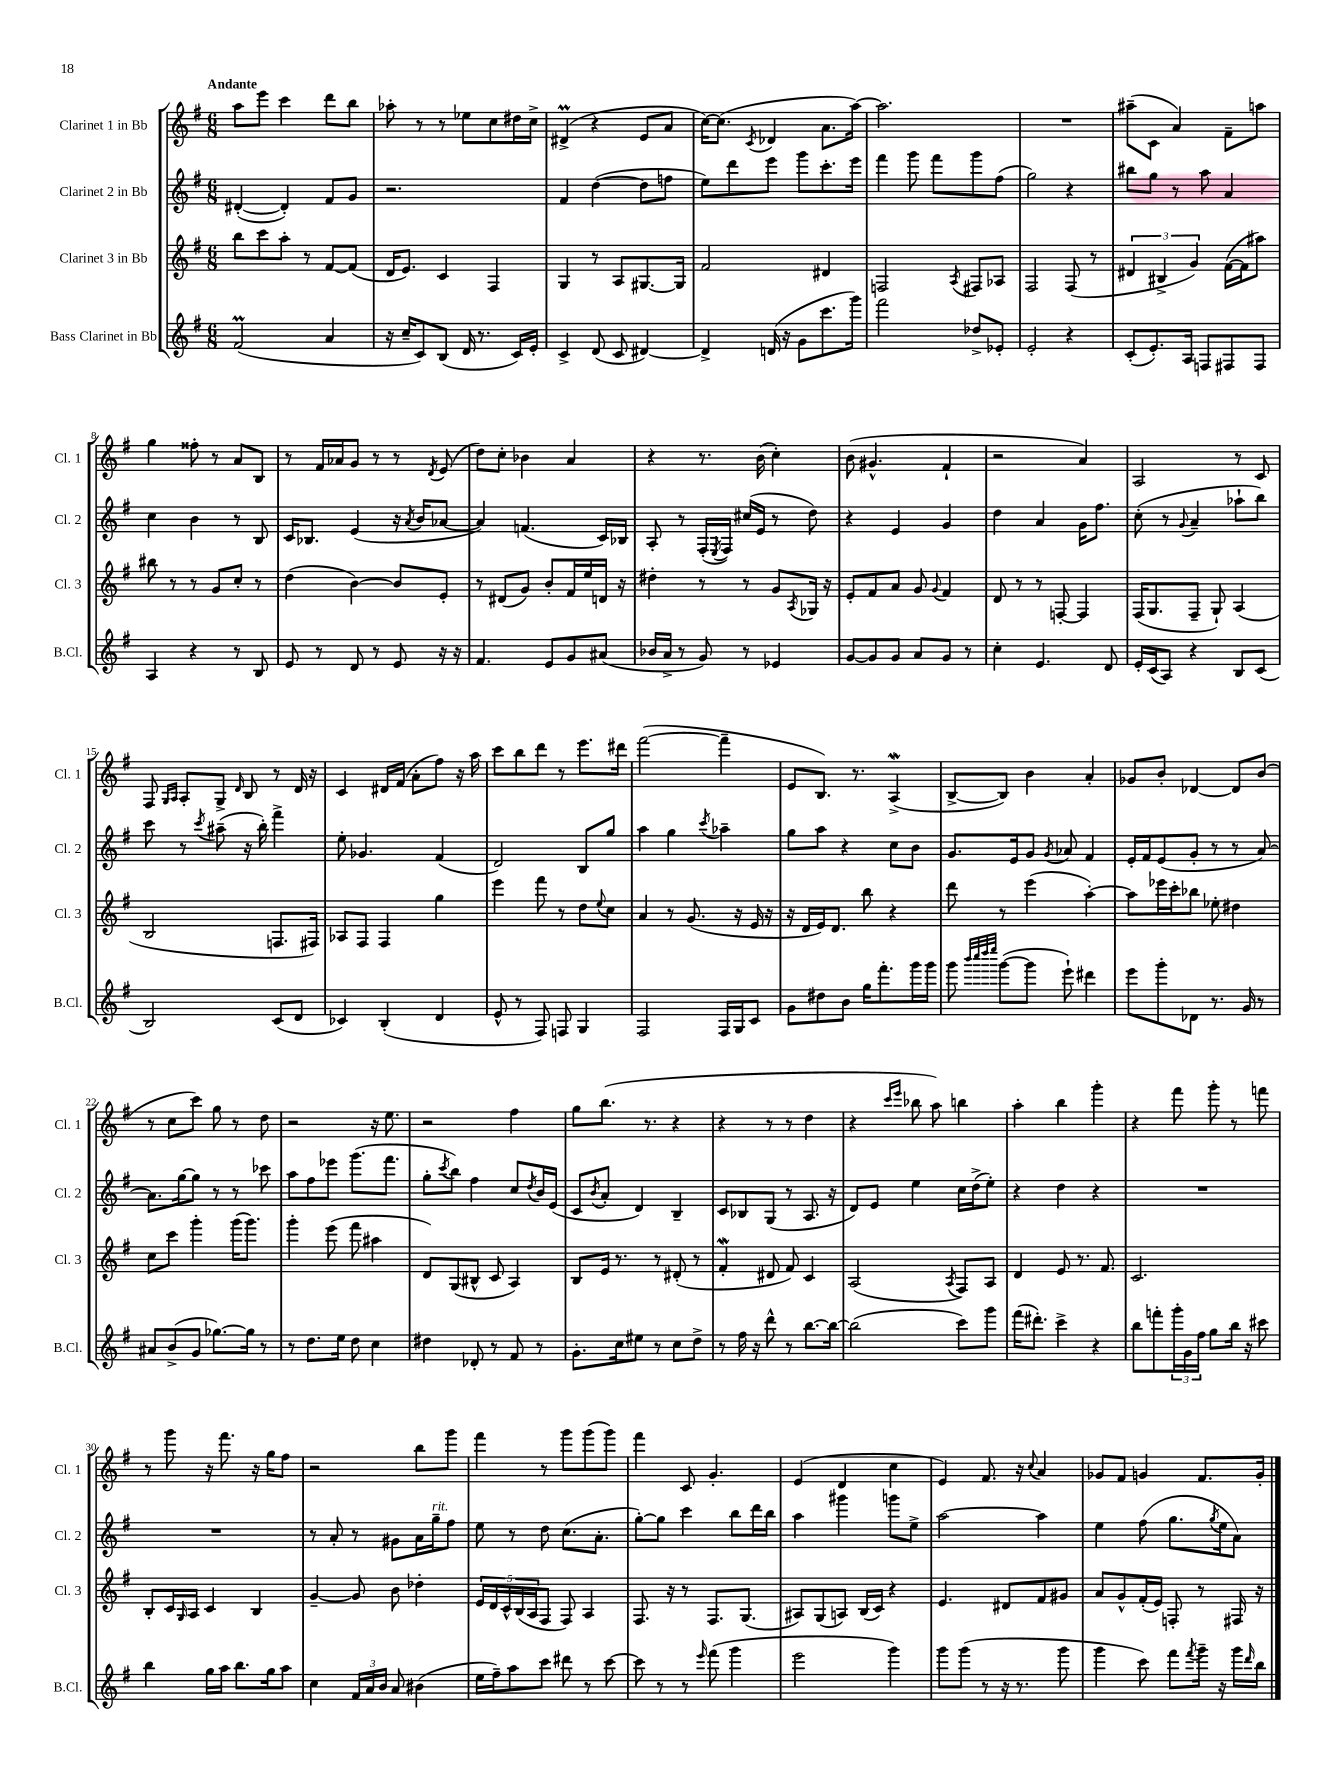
<<
\new StaffGroup <<
\new Staff = "s0" \with { instrumentName = "Clarinet 1 in Bb" shortInstrumentName = "Cl. 1" } {
    \clef treble \key g \major \numericTimeSignature \time 6/8 \tempo "Andante"
    a''8 e'''8 c'''4 d'''8 b''8 |
    aes''8-. r8 r8 ees''8 c''8 dis''16 c''16-> |
    dis'4->\prall( r4 e'8 a'8 |
    c''16~) c''8.( \acciaccatura { c'8 } des'4 a'8. a''16~) |
    a''2. |
    R2. |
    ais''8--( c'8 a'4) fis'8-- a''8 |
    g''4 fisis''8-. r8 a'8 b8 |
    r8 fis'16 aes'16 g'8 r8 r8 \acciaccatura { d'8 } e'8( |
    d''8) c''8-. bes'4 a'4 |
    r4 r8. b'16( c''4-.) |
    b'8( gis'4.-^ fis'4-! |
    r2 a'4) |
    a2 r8 c'8 |
    fis8 \grace { g16 a16 } a8-. g8-> \grace { d'16 } b8 r8 d'16 r16 |
    c'4 dis'16 fis'16( a'8-. fis''8) r16 a''16 |
    c'''8 b''8 d'''8 r8 e'''8. dis'''16 |
    fis'''2~( fis'''4-- |
    e'8 b8.) r8. a4->\mordent( |
    b8~-> b8) b'4 a'4-. |
    ges'8 b'8-. des'4~ des'8 b'8( |
    r8 c''8 c'''8) g''8 r8 d''8 |
    r2 r16 e''8. |
    r2 fis''4 |
    g''8 b''8.( r8. r4 |
    r4 r8 r8 d''4 |
    r4 \grace { c'''16 e'''16 } bes''8 a''8) b''4 |
    a''4-. b''4 g'''4-. |
    r4 fis'''8 g'''8-. r8 f'''8 |
    r8 g'''8 r16 fis'''8. r16 g''16 fis''8 |
    r2 b''8 g'''8 |
    fis'''4 r8 g'''8 g'''8( g'''8) |
    fis'''4 c'8 g'4.-. |
    e'4( d'4 c''4 |
    e'4) fis'8. r16 \appoggiatura { c''8 } a'4 |
    ges'8 fis'8 g'4 fis'8. g'16-. \bar "|." |
}
\new Staff = "s1" \with { instrumentName = "Clarinet 2 in Bb" shortInstrumentName = "Cl. 2" } {
    \clef treble \key g \major \numericTimeSignature \time 6/8
    dis'4~-.( dis'4-.) fis'8 g'8 |
    r2. |
    fis'4 d''4~( d''8 f''8 |
    e''8) d'''8 e'''8 g'''8 c'''8.-. e'''16 |
    fis'''4 g'''8 fis'''8 g'''8 fis''8( |
    g''2) r4 |
    bis''8 g''8 r8 a''8 a'4 |
    c''4 b'4 r8 b8 |
    c'16 bes8. e'4( r16 \acciaccatura { a'8 } b'16 aes'8~ |
    aes'4) f'4.( c'16) bes16 |
    a8-. r8 fis16-.( \acciaccatura { e8 } fis16) cis''16( e'16 r8 d''8) |
    r4 e'4 g'4 |
    d''4 a'4 g'16 fis''8. |
    c''8-.( r8 \appoggiatura { g'8 } a'4-- aes''8-! b''8) |
    c'''8 r8 \acciaccatura { c'''8 } ais''8--( r16 b''16-.) fis'''4-> |
    e''8-. ges'4. fis'4( |
    d'2) b8 g''8 |
    a''4 g''4 \acciaccatura { c'''8 } aes''4-- |
    g''8 a''8 r4 c''8 b'8 |
    g'8. e'16 g'8 \acciaccatura { g'8 } aes'8 fis'4 |
    e'16-. fis'16 e'8( g'8-. r8 r8 a'8~) |
    a'8. g''16~ g''8 r8 r8 ces'''8 |
    a''8 fis''8 ees'''8 g'''8.( fis'''8. |
    g''8-. \acciaccatura { c'''8 } b''8) fis''4 c''8 \acciaccatura { d''8 } b'16 e'16( |
    c'8 \acciaccatura { b'8 } a'8-. d'4) b4-- |
    c'8 bes8 g8( r8 a8. r16 |
    d'8) e'8 e''4 c''16 d''16->( e''8-.) |
    r4 d''4 r4 |
    R2. |
    R2. |
    r8 a'8-. r8 gis'8 a'16 g''16--^\markup { \italic "rit." } fis''8 |
    e''8 r8 d''8 c''8.( a'8.-. |
    g''8~-.) g''8 c'''4 b''8 d'''16 b''16 |
    a''4 gis'''4 g'''8 e''8-> |
    a''2~ a''4 |
    e''4 fis''8( g''8. \acciaccatura { g''8 } e''16 a'8) \bar "|." |
}
\new Staff = "s2" \with { instrumentName = "Clarinet 3 in Bb" shortInstrumentName = "Cl. 3" } {
    \clef treble \key g \major \numericTimeSignature \time 6/8
    b''8 c'''8 a''8-. r8 fis'8~ fis'8( |
    d'16 e'8.) c'4 fis4 |
    g4 r8 a8 gis8.~ gis16 |
    fis'2 dis'4 |
    f2 \acciaccatura { a8 } fis8 aes8 |
    fis2 fis8( r8 |
    \tuplet 3/2 { dis'4 bis4-> g'4) } fis'16~( fis'16 ais''8) |
    bis''8 r8 r8 g'8 c''8-. r8 |
    d''4( b'4~) b'8 e'8-. |
    r8 dis'8( g'8) b'8-. fis'16 e''16 d'16 r16 |
    dis''4-. r8 r8 g'8 \acciaccatura { a8 } ges16 r16 |
    e'8-. fis'8 a'8 g'8 \appoggiatura { g'8 } fis'4 |
    d'8 r8 r8 f8~-. f4 |
    fis16( g8. fis8-- g8-!) a4( |
    b2 f8. fis16) |
    aes8 fis8 fis4 g''4 |
    e'''4 fis'''8 r8 d''8 \appoggiatura { e''8 } c''8 |
    a'4 r8 g'8.( r16 e'16 r16 |
    r16 d'16 e'16) d'8. b''8 r4 |
    d'''8 r8 e'''4( a''4~-.) |
    a''8 ees'''16 c'''16-. bes''8 ees''8-. dis''4 |
    c''8 c'''8 g'''4-. g'''16( g'''8.) |
    g'''4-. e'''8( fis'''8 ais''4 |
    d'8) g8( bis8-^ c'8 a4) |
    b8 e'16 r8. r8 dis'8-.( r8 |
    fis'4-.\mordent dis'8 fis'8) c'4 |
    a2( \acciaccatura { a8 } fis8) a8 |
    d'4 e'8 r8. fis'8. |
    c'2. |
    b8-. c'16 \grace { g16 } a16 c'4 b4 |
    g'4~-- g'8 b'8 des''4-. |
    \tuplet 5/4 { e'16 d'16 c'16-^ b16( a16 } fis8 fis8) a4 |
    fis8. r16 r8 fis8. g8.( |
    ais8) g8( a8) b16( c'16) r4 |
    e'4. dis'8 fis'8 gis'8 |
    a'8 g'8-^ fis'16-.( e'16) f8-. r8 fis16 r16 \bar "|." |
}
\new Staff = "s3" \with { instrumentName = "Bass Clarinet in Bb" shortInstrumentName = "B.Cl." } {
    \clef treble \key g \major \numericTimeSignature \time 6/8
    fis'2\prall( a'4 |
    r16 c''16-- c'8) b8( d'16 r8. c'16) e'16-. |
    c'4-> d'8( c'8 dis'4~) |
    dis'4-> d'16( r16 g'8 c'''8. g'''16) |
    fis'''2 des''8-> ees'8-. |
    e'2-. r4 |
    c'8-.( e'8.-.) a16 f8 fis8 fis8 |
    a4 r4 r8 b8 |
    e'8 r8 d'8 r8 e'8 r16 r16 |
    fis'4. e'8 g'8 ais'8( |
    bes'16 a'16-> r8 g'8) r8 ees'4 |
    g'8~ g'8 g'8 a'8 g'8 r8 |
    c''4-. e'4. d'8 |
    e'16-. c'16( a8) r4 b8 c'8( |
    b2) c'8( d'8 |
    ces'4) b4-.( d'4 |
    e'8-^ r8 fis8) f8 g4 |
    fis2 fis16 g16 c'8 |
    g'8 dis''8 b'8 g''16 fis'''8.-. g'''16 g'''16 |
    g'''8 \grace { b'''32 c''''32 d''''32 e''''32 } g'''8~( g'''8 e'''8-!) dis'''4 |
    e'''8 g'''8-. des'8 r8. g'16 r8 |
    ais'8 b'8->( g'8 ges''8.~) ges''16 r8 |
    r8 d''8. e''16 d''8 c''4 |
    dis''4 des'8-. r8 fis'8 r8 |
    g'8.-. c''16 eis''8 r8 c''8 d''8-> |
    r8 fis''16 r16 d'''8-^ r8 b''8.~ b''16~ |
    b''2( c'''8) g'''8 |
    fis'''16( dis'''8.-.) c'''4-> r4 |
    b''8 f'''8-. \tuplet 3/2 { g'''16-. g'16 fis''16 } g''8 b''16 r16 cis'''8 |
    b''4 g''16 a''16 b''8. g''16 a''8 |
    c''4 \tuplet 3/2 { fis'16 a'16 b'16 } a'8 bis'4( |
    e''16 fis''16--) a''8 c'''8 dis'''8 r8 c'''8~ |
    c'''8 r8 r8 \grace { e'''16 } fis'''8( g'''4 |
    e'''2 g'''4) |
    g'''8 g'''8( r8 r16 r8. g'''8 |
    g'''4 c'''8) fis'''8 \acciaccatura { fis'''8 } g'''16-- r16 g'''16 \grace { d'''16 } b''16 \bar "|." |
}
>>
>>
